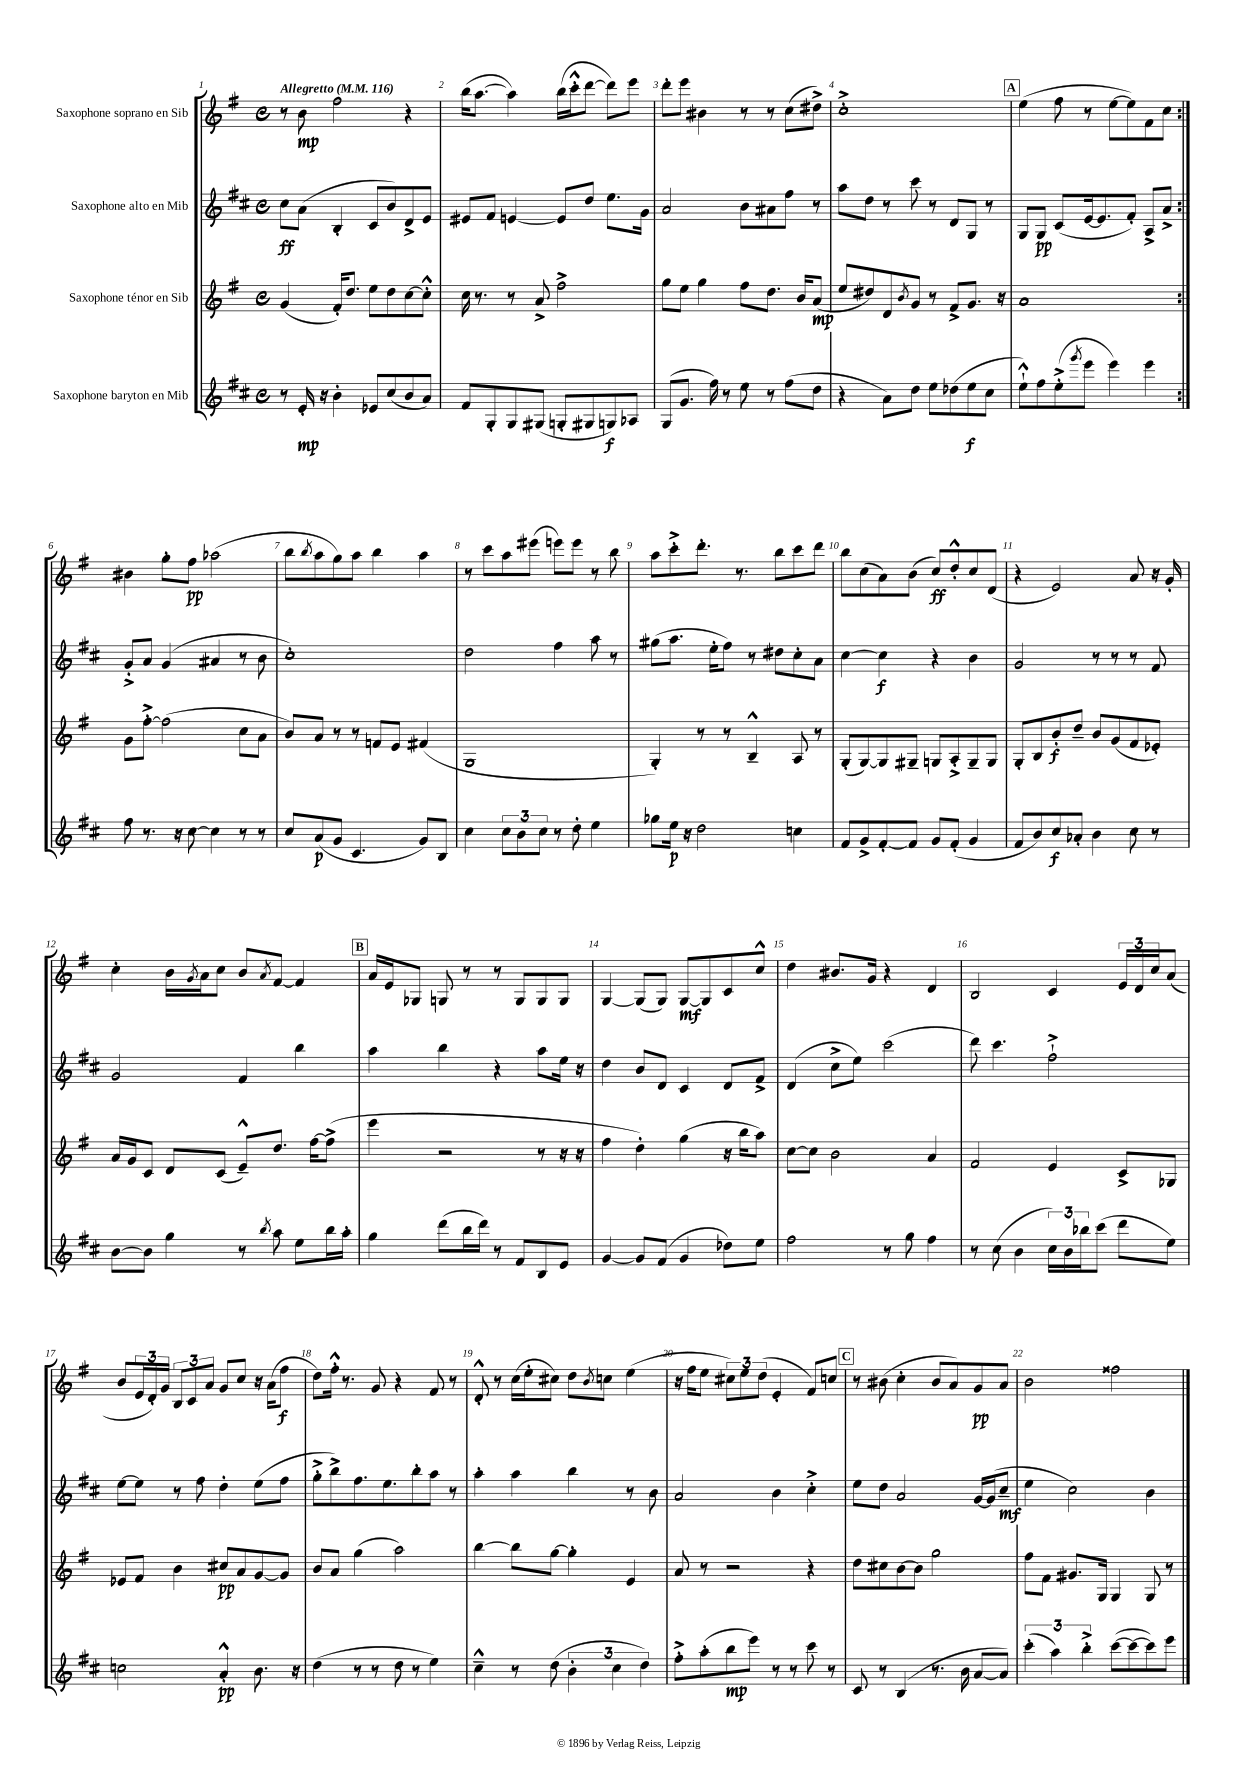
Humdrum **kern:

**kern	**kern	**kern	**kern
*staff4	*staff3	*staff2	*staff1
*clefG2	*clefG2	*clefG2	*clefG2
*k[f#c#]	*k[f#]	*k[f#c#]	*k[f#]
*M4/4	*M4/4	*M4/4	*M4/4
*met(c)	*met(c)	*met(c)	*met(c)
*MM116	*MM116	*MM116	*MM116
8r	(4g/	8cc#\L	8r
16e'/	.	(8a\J	8b\
16r	.	.	.
4b'\	16f#'/LK)	4B'/	2ff#\
.	8.dd/J	.	.
8e-/L	8ee\L	8c#/L	.
(8cc#/	8dd\	8b/)	.
8b/	[8cc\	8d^/	4r
8a/J)	8cc'^^\]J	8e/J	.
=	=	=	=
8f#/L	16cc\	8e#/L	(16bb\LK
.	8.r	.	[8.aa\J
8G'/	.	8f#/J	.
8G/	8r	[4e/	4aa\])
(8G#/J	8a^/	.	.
8G'/L	2ff#^\	8e/]L	(16bb\LL
.	.	.	16ccc'^^\J
8G#/	.	8dd/J	[8ddd\J
8G/)	.	8.ee\L	8ddd\]L)
8A-/J	.	.	8eee\J
.	.	16g\Jk	.
=	=	=	=
(8G/L	8gg\L	2a/	8ddd'\L
8.g/J	8ee\J	.	8eee\J
.	4gg\	.	4b#\
16ff#\)	.	.	.
8r	.	.	.
8ee\	8ff#\L	8b\L	8r
8r	8.dd\J	8a#\	8r
(8ff#\L	.	8ff#\J	(8cc\L
.	16b/LK	.	.
8dd\J	(8a/J	8r	8dd#^\J)
=	=	=	=
4r	8ee/L	8aa\L	1cc'^
.	8dd#/)	8dd\J	.
8a\L)	8d/	8r	.
.	8qb/	.	.
8dd\J	8g/J	8ccc#\	.
8ee\L	8r	8r	.
(8dd-\	8f#^/L	8d/L	.
8ee\	8.g/J	8G/J	.
8cc#\J	.	8r	.
.	16r	.	.
=	=	=	=
8ee`^^\L)	1a	8G/L	(4ee\
8ff#\	.	8G/J	.
(8ee'^\	.	(8c#/L	8ff#\
8qggg/	.	.	.
8eee\J	.	[16e/k	8r
.	.	8.e/]	.
4eee\)	.	.	[8ee\L
.	.	8f#'/J)	8ee\])
4eee\	.	8A^/L	8f#\
.	.	8a^/J	8cc\J
=:|!	=:|!	=:|!	=:|!
8ff#\	8g\L	8g'^/L	4b#\
8.r	[8ff#'^\J	8a/J	.
.	(2ff#\]	(4g/	8gg'\L
16r	.	.	.
[8cc#\	.	.	8ff#\J
4cc#\]	.	4a#/	(2aa-\
8r	8cc\L	8r	.
8r	8a\J	8b\	.
=	=	=	=
8cc#/L	8b/L)	1cc#')	8bb\L
.	.	.	8qbb/
(8a/	8a/J	.	8aa\
8g/J	8r	.	8gg\)
4.c#/	8r	.	8aa\J
.	8f/L	.	4bb\
.	8e/J	.	.
8g/L)	(4f#/	.	4aa\
8B/J	.	.	.
=	=	=	=
4cc#\	1G	2dd\	8r
.	.	.	8ccc\L
12cc#\L	.	.	8aa\
12b\	.	.	.
.	.	.	(8eee#\J
12cc#\J	.	.	.
8r	.	4ff#\	8eee\L)
8dd'\	.	.	8eee\J
4ee\	.	8aa\	8r
.	.	8r	8bb\
=	=	=	=
8gg-\L	4G'/)	(8gg#\L	8aa\L
16ee\Jk	.	8.aa\J	8ccc'^\
16r	.	.	.
2dd\	8r	.	8.ddd'\J
.	.	16ee'\LK	.
.	8r	8ff#\J)	.
.	.	.	8.r
.	4B~^^/	8r	.
.	.	8dd#\L	8bb\L
4cc\	8A/	8cc#'\	8ccc\
.	8r	8a\J	8ddd\J
=	=	=	=
8f#/L	(8G'/L	[4cc#\	8bb\L
8g^/	[8G/)	.	(8cc\
[8f#'/	8G/]	4cc#\]	8a\)
8f#/]J	8G#~/J	.	(8b\J
8g/L	8G/L	4r	8cc/L)
(8f#'/J	8A'^/	.	8dd'^^/
4g/	8G~/	4b\	8cc/
.	8G/J	.	(8d/J
=	=	=	=
8f#/L	8G'/L	2g/	4r
8b/)	8B/	.	.
8cc#/	8b'/	.	2e/)
8a-'/J	8dd~/J	.	.
4b\	8b/L	8r	.
.	(8g/	8r	.
8cc#\	8f#/	8r	8a/
8r	8e-'/J)	8f#/	16r
.	.	.	16g'/
=	=	=	=
[8b\L	16a/LL	2g/	4cc'\
.	16g/J	.	.
8b\]J	8c/J	.	.
4gg\	8d/L	.	16b\LL
.	.	.	8qg/
.	.	.	16a\J
.	(8c/J	.	8cc\J
8r	8e~^^/L)	4f#/	8b/L
8qbb/	.	.	8qa/
8aa\	8.dd/J	.	[8f#/J
8ee\L	.	4bb\	4f#/]
.	[16ff#\LK	.	.
16bb\L	(8ff#^\]J	.	.
16aa'\JJ	.	.	.
=	=	=	=
4gg\	4eee\	4aa\	16a/LL
.	.	.	16e/J
.	.	.	8G-/J
(8ddd\L	2r	4bb\	8G/
16bb\L	.	.	8r
16ddd\JJ)	.	.	.
8r	.	4r	8r
8f#/L	.	.	8G/L
8B/	8r	8aa\L	8G/
8e/J	16r	16ee\Jk	8G/J
.	16r	16r	.
=	=	=	=
[4g/	4ff#\	4dd\	[4G/
8g/]L	4dd'\)	8b/L	(8G/]L
(8f#/J	.	8d/J	8G/J)
4g/	(4gg\	4c#/	[8G/L
.	.	.	8G/]
8dd-\L)	16r	8d/L	8c/
.	16bb\LK	.	.
8ee\J	8aa\J)	8f#^/J	8cc^^/J
=	=	=	=
2ff#\	[8cc\L	(4d/	4dd\
.	8cc\]J	.	.
.	2b\	8cc#^\L	8.b#/L
.	.	8ee\J)	.
.	.	.	16g/Jk
8r	.	(2ccc#\	4r
8gg\	.	.	.
4ff#\	4a/	.	4d/
=	=	=	=
8r	2f#/	8ddd\)	2B/
(8cc#\	.	4.ccc#\	.
4b\	.	.	.
24cc#\LL)	4e/	2ff#`^\	4c/
24b\	.	.	.
24bb-\J	.	.	.
(8ccc#\J	.	.	.
8ddd\L	8c^/L	.	24e/LL
.	.	.	24d/
.	.	.	24cc/J
8ee\J)	8G-/J	.	(8a/J
=	=	=	=
2cc\	8e-/L	[8ee\L	8b/L
.	8f#/J	8ee\]J	24e/L
.	.	.	24d'/)
.	.	.	24g/JJ
.	4b\	8r	12B/L
.	.	.	12c/
.	.	8ff#\	.
.	.	.	12a/J
4a'^^/	8cc#/L	4dd'\	8g/L
.	8a/	.	8cc/J
8.b\	[8g/	(8ee\L	16r
.	.	.	(16a\LK
.	8g/]J	8ff#\J	8ff#\J
16r	.	.	.
=	=	=	=
(4dd\	8b/L	8gg'^\L	8dd\L)
.	8a/J	8bb^\)	16ff#'^^\Jk
.	.	.	8.r
8r	(4gg\	8.ff#\	.
8r	.	.	8g/
.	.	8.ee\	.
8dd\	2aa\)	.	4r
8r	.	8bb'\	.
4ee\)	.	8aa\J	8f#/
.	.	8r	8r
=	=	=	=
4cc#~^^\	[4bb\	4aa'\	8d'^^/
.	.	.	8r
8r	8bb\]L	4aa\	(16cc\LL
.	.	.	16ee'\J
(8dd\	[8gg\J	.	8cc#\J)
6b'\	4gg'\]	4bb\	8dd\L
.	.	.	8qb/
.	.	.	8cc\J
6cc#\	.	.	.
.	4e/	8r	(4ee\
6dd\)	.	.	.
.	.	8b\	.
=	=	=	=
8ff#'^\L	8a/	2a/	16r
.	.	.	16ff#\LK
(8aa'\	8r	.	8ee\J
8bb\	2r	.	12cc#\L)
.	.	.	12ee\
8eee\J)	.	.	.
.	.	.	(12dd\J
8r	.	4b\	4e'/
8r	.	.	.
8ccc#\	4r	4cc#'^\	8f#/L)
8r	.	.	8cc/J
=	=	=	=
8c#/	8dd\L	8ee\L	8r
8r	8cc#\	8dd\J	(8b#\
(4B/	[8b\	2a/	4cc'\
.	8b\]J	.	.
8.r	2gg\	.	8b#/L
.	.	.	8a/)
16b\	.	.	.
[8a/L	.	[16g/LL	8g/
.	.	(16g/]J	.
8a/]J)	.	8cc#~/J	8a/J
=	=	=	=
(6ccc#'\	8ff#\L	4ee\	2b\
.	8f#\J	.	.
6aa\)	.	.	.
.	8.g#/L	2cc#\)	.
6bb'^\	.	.	.
.	16G/Jk	.	.
([8ccc#\L	4G/	.	2ff##\
8ccc#\_	.	.	.
8ccc#\])	8G/	4b\	.
8eee\J	8r	.	.
==	==	==	==
*-	*-	*-	*-
